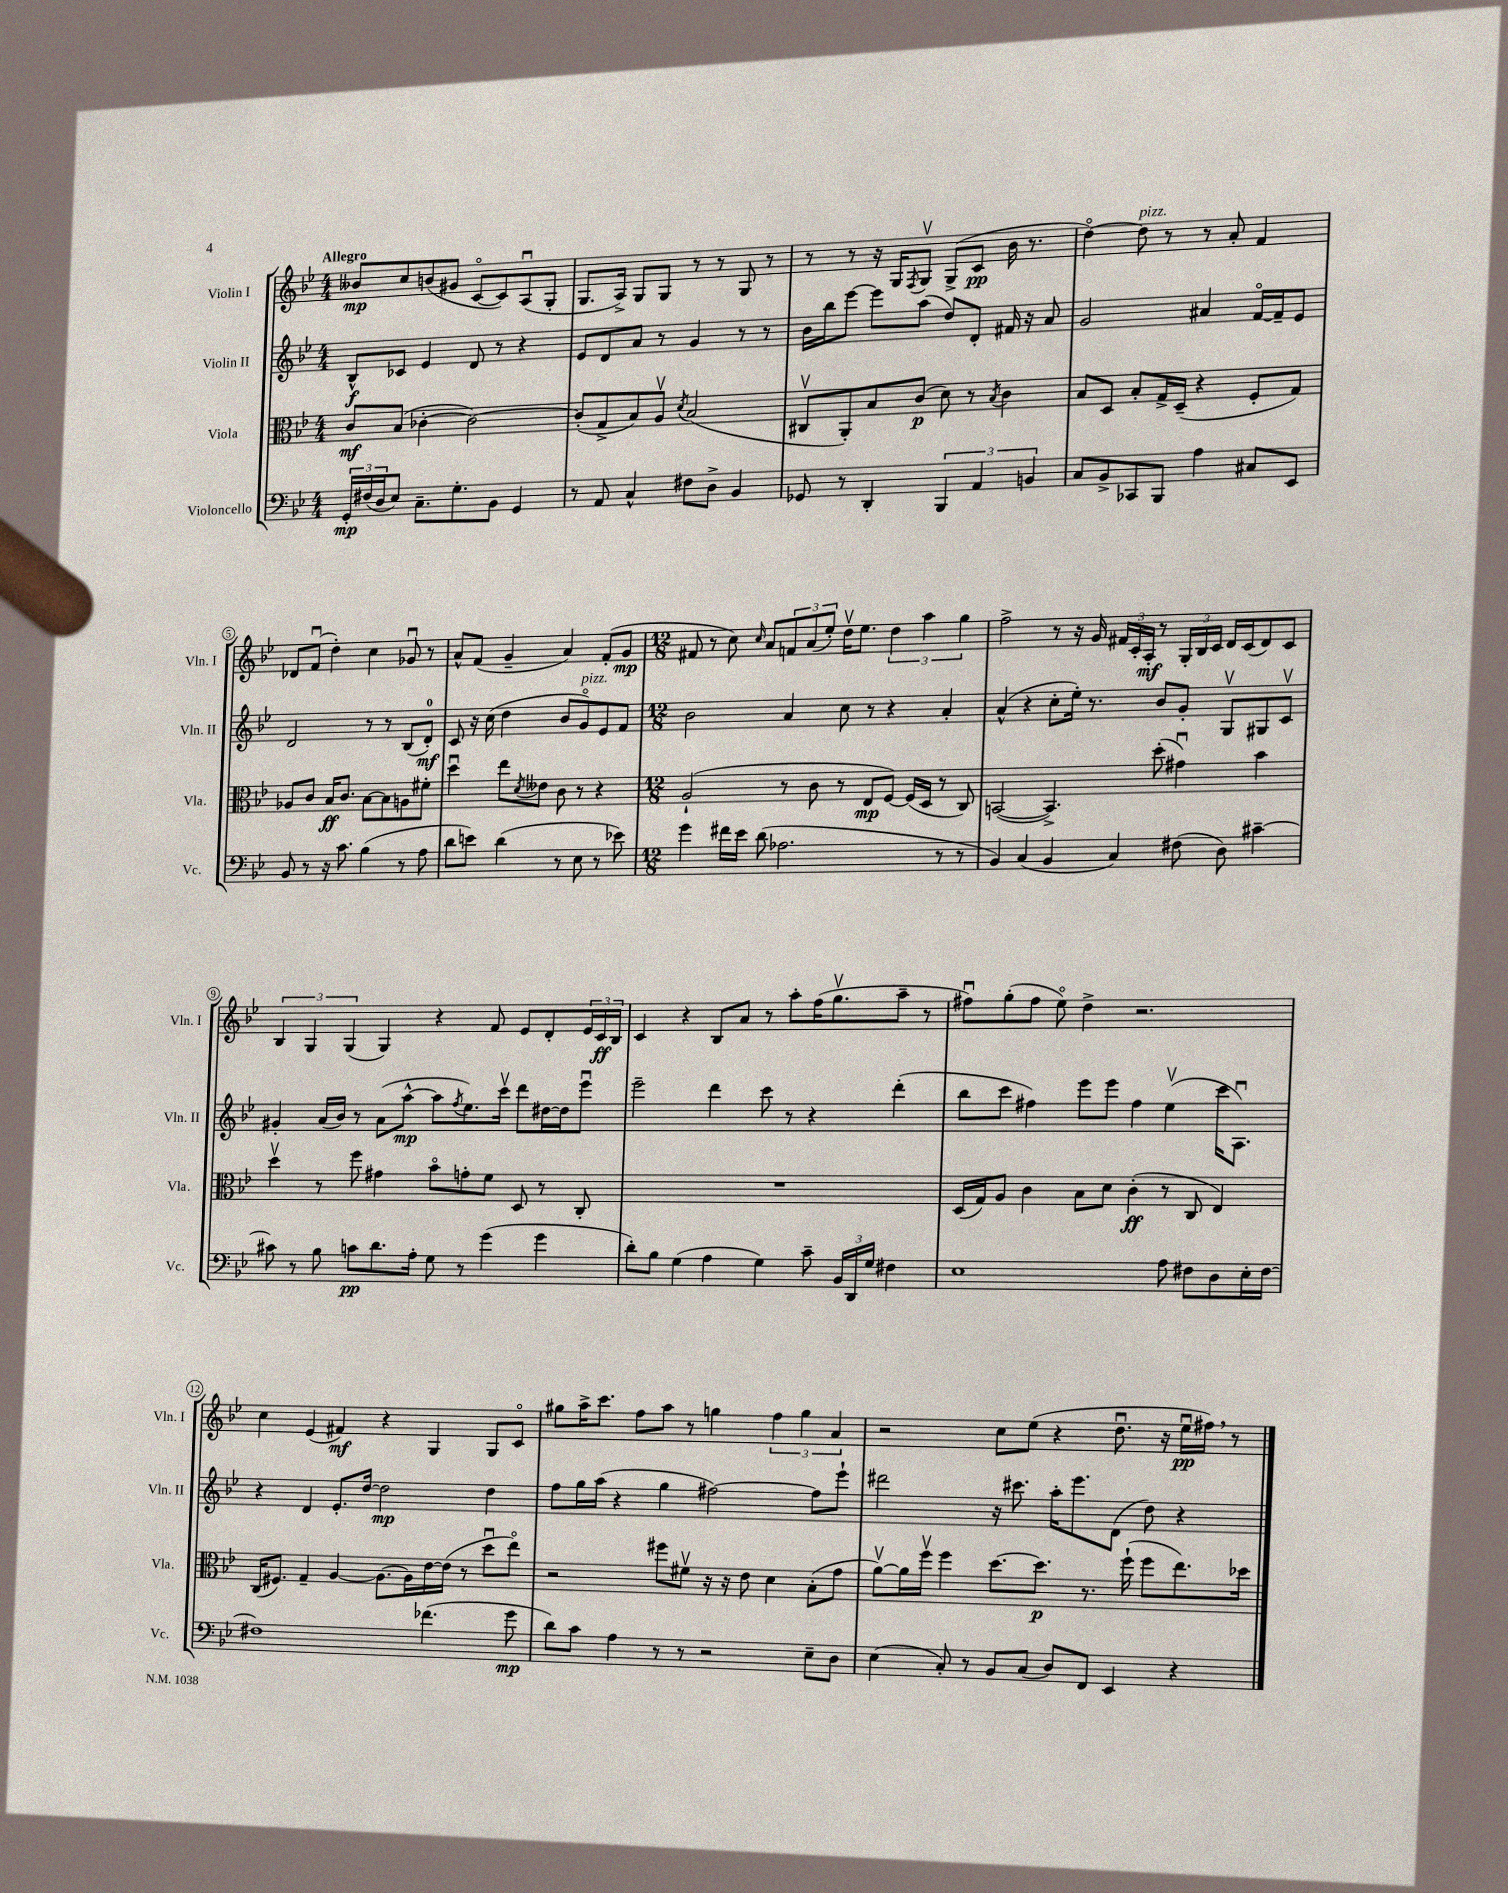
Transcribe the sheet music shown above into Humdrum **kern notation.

**kern	**kern	**kern	**kern
*staff4	*staff3	*staff2	*staff1
*clefF4	*clefC3	*clefG2	*clefG2
*k[b-e-]	*k[b-e-]	*k[b-e-]	*k[b-e-]
*M4/4	*M4/4	*M4/4	*M4/4
24GG'	8c	8B-^^	8b--
(24F#	.	.	.
24D	.	.	.
8E-)	(8B-	8c-	8cc
8.C~	[4c-'	4e-	(8b
.	.	.	8g#
8.G'	.	.	.
.	2c-_)	8d	[8co
8BB-	.	8r	8c])
4GG	.	4r	(8Au
.	.	.	8G'
=	=	=	=
8r	(8c-']	8e-	8.G
8AA	8G^	8d	.
.	.	.	16A^)
4C^^	8B-)	8a	8G
.	8Av	8r	8G
.	8qd	.	.
8F#	(2B-	4g	8r
8D^	.	.	8r
4BB-	.	8r	8G
.	.	8r	8r
=	=	=	=
8GG-	8C#v	16b-	8r
.	.	16bb-	.
8r	8AA')	[8eee-	8r
4DD'	8B-	8eee-]	16r
.	.	.	16G
.	.	.	8qF
.	(8c	(8aa	8Gv
6BBB-	8d)	8dd)	(8G^
.	8r	8d'	8c
6AA	.	.	.
.	8qB-	.	.
.	4c	16f#	16b-
.	.	16r	8.r
6BB	.	.	.
.	.	8a	.
=	=	=	=
8C	8B-	2g	[4ddo)
8BB-^	8D	.	.
8CC-	8B-'	.	8dd]
8BBB-	16G^	.	8r
.	(16D~	.	.
4A	4r	4a#	8r
.	.	.	8a'
8C#	8F'	[16fo	4f
.	.	16f~]	.
8EE-	8G)	8e-	.
=	=	=	=
8BB-	8A-	2d	8d-
8r	8c	.	(8fu
16r	16B-	.	4dd')
8.c	8.c	.	.
(4B-	[8B-	8r	4cc
.	8B-]	8r	.
8r	8A	(8B-	8g-u
8A	8f#'	8d')	8r
=	=	=	=
8d	4ddu	8c	8a^^
8e)	.	16r	(8f
.	.	(16cc	.
(4d	8ee-	4dd	4g~
.	8qd	.	.
.	8e--	.	.
8r	8c	8b-	4a)
8E-	8r	8go)	.
8r	4r	8e-	(8f'
8e-)	.	8f	8g
=	=	=	=
*M12/8	*M12/8	*M12/8	*M12/8
4g	(2A`	2b-	8f#
.	.	.	8r
16f#	.	.	8cc)
16e-	.	.	.
.	.	.	16qqcc
(8d	.	.	8a
2.A-	8r	4a	12f
.	.	.	(12a
.	8c	.	.
.	.	.	12ee-')
.	8r	8cc	16ddv
.	.	.	8.ee-
.	8E-	8r	.
.	[8F)	4r	6dd
.	(16F]	.	.
.	.	.	6aa
.	16D	.	.
8r	8r	4a'	.
.	.	.	6gg
8r	8C)	.	.
=	=	=	=
4BB-)	([2BB	(4a^^	2ff^
(4C	.	4r	.
4BB-	4.BB^])	8cc'	8r
.	.	16ee-')	16r
.	.	8.r	16g
4C)	.	.	24f#
.	.	.	24c'
.	.	.	24A'
.	(8dd'	8b-	8r
(8F#	4g#u)	8g'	24G'
.	.	.	24B-
.	.	.	24c
8D)	.	8Gv	16d
.	.	.	(16c
[4c#~	4b-	8G#	8d)
.	.	8cv	8c
=	=	=	=
8c#]	4ddv	4g#'	6B-
8r	.	.	.
.	.	.	6G
8B-	8r	(16a	.
.	.	16b-)	.
.	.	.	(6G
8c	8ff	8r	.
8.d	4g#	(8a	4G)
.	.	[8aa^^	.
16A'	.	.	.
8G	8b-o	8aa]	4r
.	.	8qff	.
8r	8g'	8.ee-)	.
(4g	8f	.	8f
.	.	16cccv	.
.	8D	8ddd	8e-
4g	8r	[16dd#	8d'
.	.	16dd#]	.
.	8C'	8eee-u	24e-
.	.	.	24c
.	.	.	24B-
=	=	=	=
8d')	1.r	2eee-~	4c
8B-	.	.	.
(4G	.	.	4r
4A	.	4ddd	8B-
.	.	.	8a
4G)	.	8ccc	8r
.	.	8r	8aa'
8c~	.	4r	(16ff
.	.	.	8.ggv
24BB-	.	.	.
24DD	.	.	.
24G	.	.	.
4F#	.	(4ddd'	8aa~
.	.	.	8r
=	=	=	=
1E-	(16D	8bb-	8ff#u)
.	16G)	.	.
.	8A	8ccc	(8gg'
.	4c	4ff#)	8ff#
.	.	.	8ee-o)
.	8B-	8eee-	4dd^
.	8d	8eee-	.
.	(4c'	4ff#	2.r
8A	8r	(4ee-v	.
8F#	8C	.	.
8D	4E-)	16ccc	.
.	.	8.Au)	.
16E-'	.	.	.
[16F#	.	.	.
=	=	=	=
1F#]	(16C	4r	4cc
.	8.F#)	.	.
.	4G~	4d	(4e-
.	[4A	8.e-'	4f#)
.	.	[16dd	.
.	8.A_	2dd]	4r
.	16A]	.	.
(4.f-	[16e-	.	4G
.	(16e-]	.	.
.	8r	.	.
.	8ddu	4dd	8G
8g	8ee-o)	.	8co
=	=	=	=
8d)	2r	8ff	8gg#
8c	.	16gg	16aa^
.	.	(16aa	8.ccc
4A	.	4r	.
.	.	.	8ff
8r	8ff#	4gg	8aa
8r	8f#v	.	8r
2r	16r	[2ff#)	4gg
.	16r	.	.
.	8e-	.	.
.	4d	.	6ff
.	.	.	6gg
8E-~	(8B-'	8ff#]	.
.	.	.	6a
8D	8g	8eee-`	.
=	=	=	=
(4E-	[8av)	2ddd#	2r
.	16a]	.	.
.	16ffv	.	.
8C')	4ff	.	.
8r	.	.	.
8BB-	[8.dd	16r	8cc
.	.	8.ccc#	.
(8C	.	.	(8ee-
.	8.dd]	.	.
8D)	.	16aa'	4r
.	.	8.eee-	.
8FF	8.r	.	.
4EE-	.	(8d	8.ddu
.	(16ff`	.	.
.	8ff	8dd)	.
.	.	.	16r
4r	8.ee-)	4r	16ee-u
.	.	.	16ff#)
.	.	.	8r
.	16dd-	.	.
==	==	==	==
*-	*-	*-	*-
